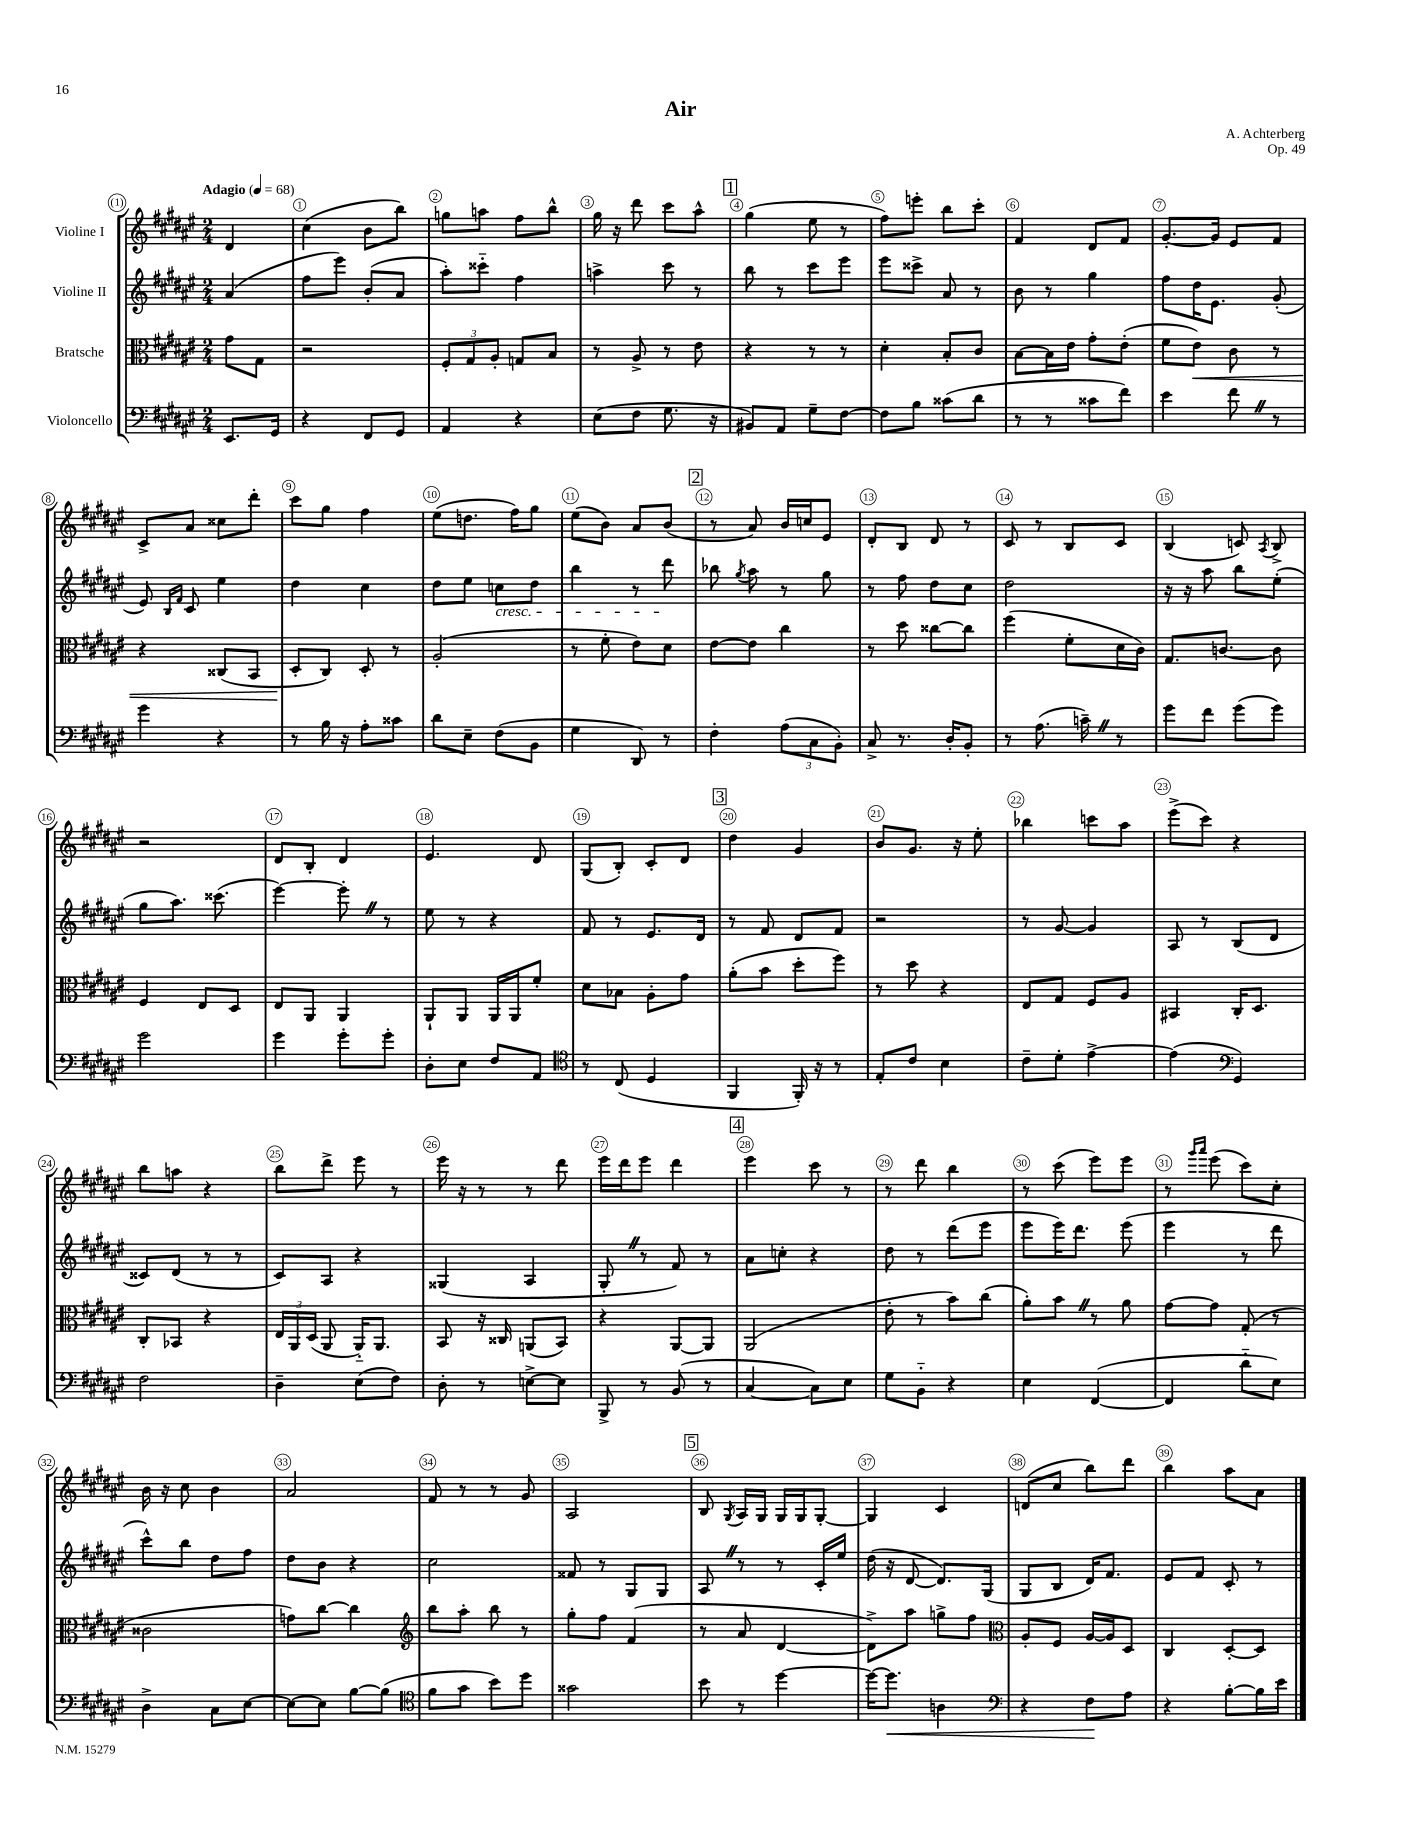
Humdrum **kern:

**kern	**kern	**kern	**kern
*staff4	*staff3	*staff2	*staff1
*clefF4	*clefC3	*clefG2	*clefG2
*k[f#c#g#d#a#e#]	*k[f#c#g#d#a#e#]	*k[f#c#g#d#a#e#]	*k[f#c#g#d#a#e#]
*M2/4	*M2/4	*M2/4	*M2/4
*MM68	*MM68	*MM68	*MM68
8.EE#/L	8g#\L	(4a#/	4d#/
.	8G#\J	.	.
16GG#/Jk	.	.	.
=	=	=	=
4r	2r	8ff#\L	(4cc#\
.	.	8eee#\J)	.
8FF#/L	.	(8b'/L	8b\L
8GG#/J	.	8a#/J	8bb\J)
=	=	=	=
4AA#/	12F#'/L	8aa#'\L)	8gg\L
.	12G#/	.	.
.	.	8ccc##'~\J	8aa\J
.	12A#'/J	.	.
4r	8G/L	4ff#\	8ff#\L
.	8B/J	.	8bb^^\J
=	=	=	=
(8E#\L	8r	4aa^\	16gg#\
.	.	.	16r
8F#\J	8A#^/	.	8ddd#\
8.G#\	8r	8ccc#\	8ccc#\L
.	8e#\	8r	8aa#^^\J
16r	.	.	.
=	=	=	=
8BB#/L)	4r	8bb\	(4gg#\
8AA#/J	.	8r	.
8G#~\L	8r	8ccc#\L	8ee#\
[8F#\J	8r	8eee#\J	8r
=	=	=	=
8F#\]L	4d#'\	8eee#\L	8ff#\L)
8B\J	.	8ccc##^\J	8eee'\J
(8c##\L	8B'/L	8a#/	8bb\L
8d#\J	8c#/J	8r	8ccc#'\J
=	=	=	=
8r	[8B\L	8b\	4f#/
8r	16B\]L	8r	.
.	16e#\JJ	.	.
8c##\L	8g#'\L	4gg#\	8d#/L
8f#\J)	(8e#'\J	.	8f#/J
=	=	=	=
4e#\	8f#\L	8ff#\L	[8.g#'/L
.	8e#\J)	16dd#\K	.
.	.	8.e#\J	16g#/]Jk
8f#\	8c#\	.	8e#/L
8r	8r	(8g#'/	8f#/J
=	=	=	=
4g#\	4r	8e#/)	8c#^/L
.	.	16qqB/LL	.
.	.	16qqf#/JJ	.
.	.	8c#/	8a#/J
4r	(8C##/L	4ee#\	8cc##\L
.	8BB/J	.	8ddd#'\J
=	=	=	=
8r	8D#'/L	4dd#\	8ccc#\L
16B\	8C#/J)	.	8gg#\J
16r	.	.	.
8A#'\L	8D#'/	4cc#\	4ff#\
8c##\J	8r	.	.
=	=	=	=
8d#\L	(2A#'/	8dd#\L	(8ee#\L
8E#~\J	.	8ee#\J	8.dd\J
(8F#\L	.	8cc\L	.
.	.	.	16ff#\LK)
8BB\J	.	8dd#\J	8gg#\J
=	=	=	=
4G#\	8r	4bb\	(8ee#\L
.	8f#'\	.	8b\J)
8DD#/)	8e#\L)	8r	8a#/L
8r	8d#\J	8ddd#\	(8b/J
=	=	=	=
4F#'\	[8e#\L	8bb-\	8r
.	.	8qgg#/	.
.	8e#\]J	8aa#\	8a#/)
(12A#\L	4cc#\	8r	16b/LL
.	.	.	16cc/J
12C#\	.	.	.
.	.	8gg#\	8e#/J
12BB'\J)	.	.	.
=	=	=	=
8C#^/	8r	8r	8d#'/L
8.r	8dd#\	8ff#\	8B/J
.	[8cc##\L	8dd#\L	8d#/
16D#'/LK	.	.	.
8BB'/J	8cc##\]J	8cc#\J	8r
=	=	=	=
8r	(4ff#\	2dd#\	8c#/
(8.A#\	.	.	8r
.	8f#'\L	.	8B/L
16c~\)	.	.	.
8r	16d#\L	.	8c#/J
.	16c#\JJ)	.	.
=	=	=	=
8g#\L	8.G#/L	16r	(4B/
.	.	16r	.
8f#\J	.	8aa#\	.
.	[8.c/J	.	.
(8g#\L	.	8bb\L	8c/)
.	.	.	8qA#/
8g#\J)	8c\]	(8ee#'\J	8B^/
=	=	=	=
2g#\	4F#/	8gg#\L	2r
.	.	8.aa#\J)	.
.	8E#/L	.	.
.	.	(8.ccc##\	.
.	8D#/J	.	.
=	=	=	=
4g#\	8E#/L	[4eee#\)	8d#/L
.	8AA#/J	.	8B'/J
8g#'\L	4AA#/	8eee#'\]	4d#/
8g#'\J	.	8r	.
=	=	=	=
8D#'\L	8AA#`/L	8ee#\	4.e#/
8E#\J	8AA#/J	8r	.
8F#/L	16AA#/LL	4r	.
.	16AA#/J	.	.
8AA#/J	8f#'/J	.	8d#/
=	=	=	=
*clefC4	*	*	*
8r	8d#\L	8f#/	(8G#/L
(8C#/	8B-\J	8r	8B'/J)
4D#/	8A#'\L	8.e#/L	8c#'/L
.	8g#\J	.	8d#/J
.	.	16d#/Jk	.
=	=	=	=
4FF#/	(8a#'\L	8r	4dd#\
.	8b\J	8f#/	.
16FF#'/)	8dd#'\L	8d#/L	4g#/
16r	.	.	.
8r	8ff#\J)	8f#/J	.
=	=	=	=
8E#'/L	8r	2r	8b/L
8c#/J	8dd#\	.	8.g#/J
4B\	4r	.	.
.	.	.	16r
.	.	.	8ee#'\
=	=	=	=
8c#~\L	8E#/L	8r	4bb-\
8d#'\J	8G#/J	[8g#/	.
[4e#^\	8F#/L	4g#/]	8ccc\L
.	8A#/J	.	8aa#\J
=	=	=	=
(4e#\]	4BB#/	8A#/	(8eee#^\L
.	.	8r	8ccc#\J)
*clefF4	*	*	*
4GG#/)	16C#'/LK	(8B/L	4r
.	8.D#/J	.	.
.	.	8d#/J	.
=	=	=	=
2F#\	8C#'/L	8c##/L)	8bb\L
.	8BB-/J	(8d#/J	8aa\J
.	4r	8r	4r
.	.	8r	.
=	=	=	=
4D#~\	24E#/LL	8c#/L)	8bb\L
.	24AA#/	.	.
.	(24D#/JJ	.	.
.	8AA#/	8A#/J	8ddd#^\J
(8E#\L	16AA#'~/LK)	4r	8eee#\
.	8.AA#/J	.	.
8F#\J)	.	.	8r
=	=	=	=
8D#'\	8BB/	(4G##/	16eee#\
.	.	.	16r
8r	16r	.	8r
.	16C##/	.	.
[8E^\L	(8AA/L	4A#/	8r
8E\]J	8BB/J)	.	8ddd#\
=	=	=	=
8BBB^/	4r	8G#'/	16eee#\LL
.	.	.	16ddd#\J
8r	.	8r	8eee#\J
(8BB/	[8AA#/L	8f#/)	4ddd#\
8r	8AA#/]J	8r	.
=	=	=	=
[4C#/	(2AA#/	8a#\L	4eee#\
.	.	8cc'\J	.
8C#\]L)	.	4r	8ccc#\
8E#\J	.	.	8r
=	=	=	=
8G#\L	8e#'\	8dd#\	8r
8BB'~\J	8r	8r	8ddd#\
4r	8b\L)	(8ddd#\L	4bb\
.	(8cc#\J	8eee#\J	.
=	=	=	=
4E#\	8a#'\L)	8eee#\L	8r
.	8b\J	16eee#\K)	(8ccc#\
.	.	8.ddd#\J	.
([4FF#/	8r	.	8eee#\L)
.	8a#\	(8eee#\	8eee#\J
=	=	=	=
4FF#/]	[8g#\L	4eee#\	8r
.	.	.	16qqggg#/LL
.	.	.	16qqaaa#/JJ
.	8g#\]J	.	(8eee#\
8d#'~\L	(8G#'/	8r	8ccc#\L)
8E#\J)	8r	8ddd#\	8cc#'\J
=	=	=	=
4D#^\	2c##\	8ccc#^^\L)	16b\
.	.	.	16r
.	.	8bb\J	8cc#\
8C#\L	.	8dd#\L	4b\
[8E#\J	.	8ff#\J	.
=	=	=	=
8E#\_L	8g\L)	8dd#\L	2a#/
8E#\]J	[8cc#\J	8b\J	.
[8B\L	4cc#\]	4r	.
(8B\]J	.	.	.
=	=	=	=
*clefC4	*clefG2	*	*
8f#\L	8bb\L	2cc#\	8f#/
8g#\J	8aa#'\J	.	8r
8b\L)	8bb\	.	8r
8dd#\J	8r	.	8g#/
=	=	=	=
2g##\	8gg#'\L	8f##/	2A#/
.	8ff#\J	8r	.
.	(4f#/	8G#/L	.
.	.	8G#/J	.
=	=	=	=
8b\	8r	8A#/	8B/
.	.	.	8qG#/
8r	8a#/	8r	16A#/LL
.	.	.	16G#/JJ
[4dd#\	[4d#/	8r	16G#/LL
.	.	.	16G#/J
.	.	16c#'/LL	[8G#'/J
.	.	16ee#/JJ	.
=	=	=	=
16dd#\_LK	8d#^\]L)	(16dd#\	4G#/]
8.dd#\]J	.	16r	.
.	8aa#\J	[8d#/	.
4A\	8gg^\L	8.d#/]L)	4c#/
.	8ff#\J	.	.
.	.	(16G#/Jk	.
=	=	=	=
*clefF4	*clefC3	*	*
4r	8A#'/L	8G#/L	(8d/L
.	8F#/J	8B/J	8cc#/J
8F#\L	[16A#/LL	16d#/LK)	8bb\L)
.	16A#/]J	8.f#/J	.
8A#\J	8D#/J	.	8ddd#\J
=	=	=	=
4r	4C#/	8e#/L	4bb\
.	.	8f#/J	.
[8B'\L	[8D#'/L	8c#'/	8aa#\L
16B\]L	8D#/]J	8r	8a#\J
16e#\JJ	.	.	.
==	==	==	==
*-	*-	*-	*-
